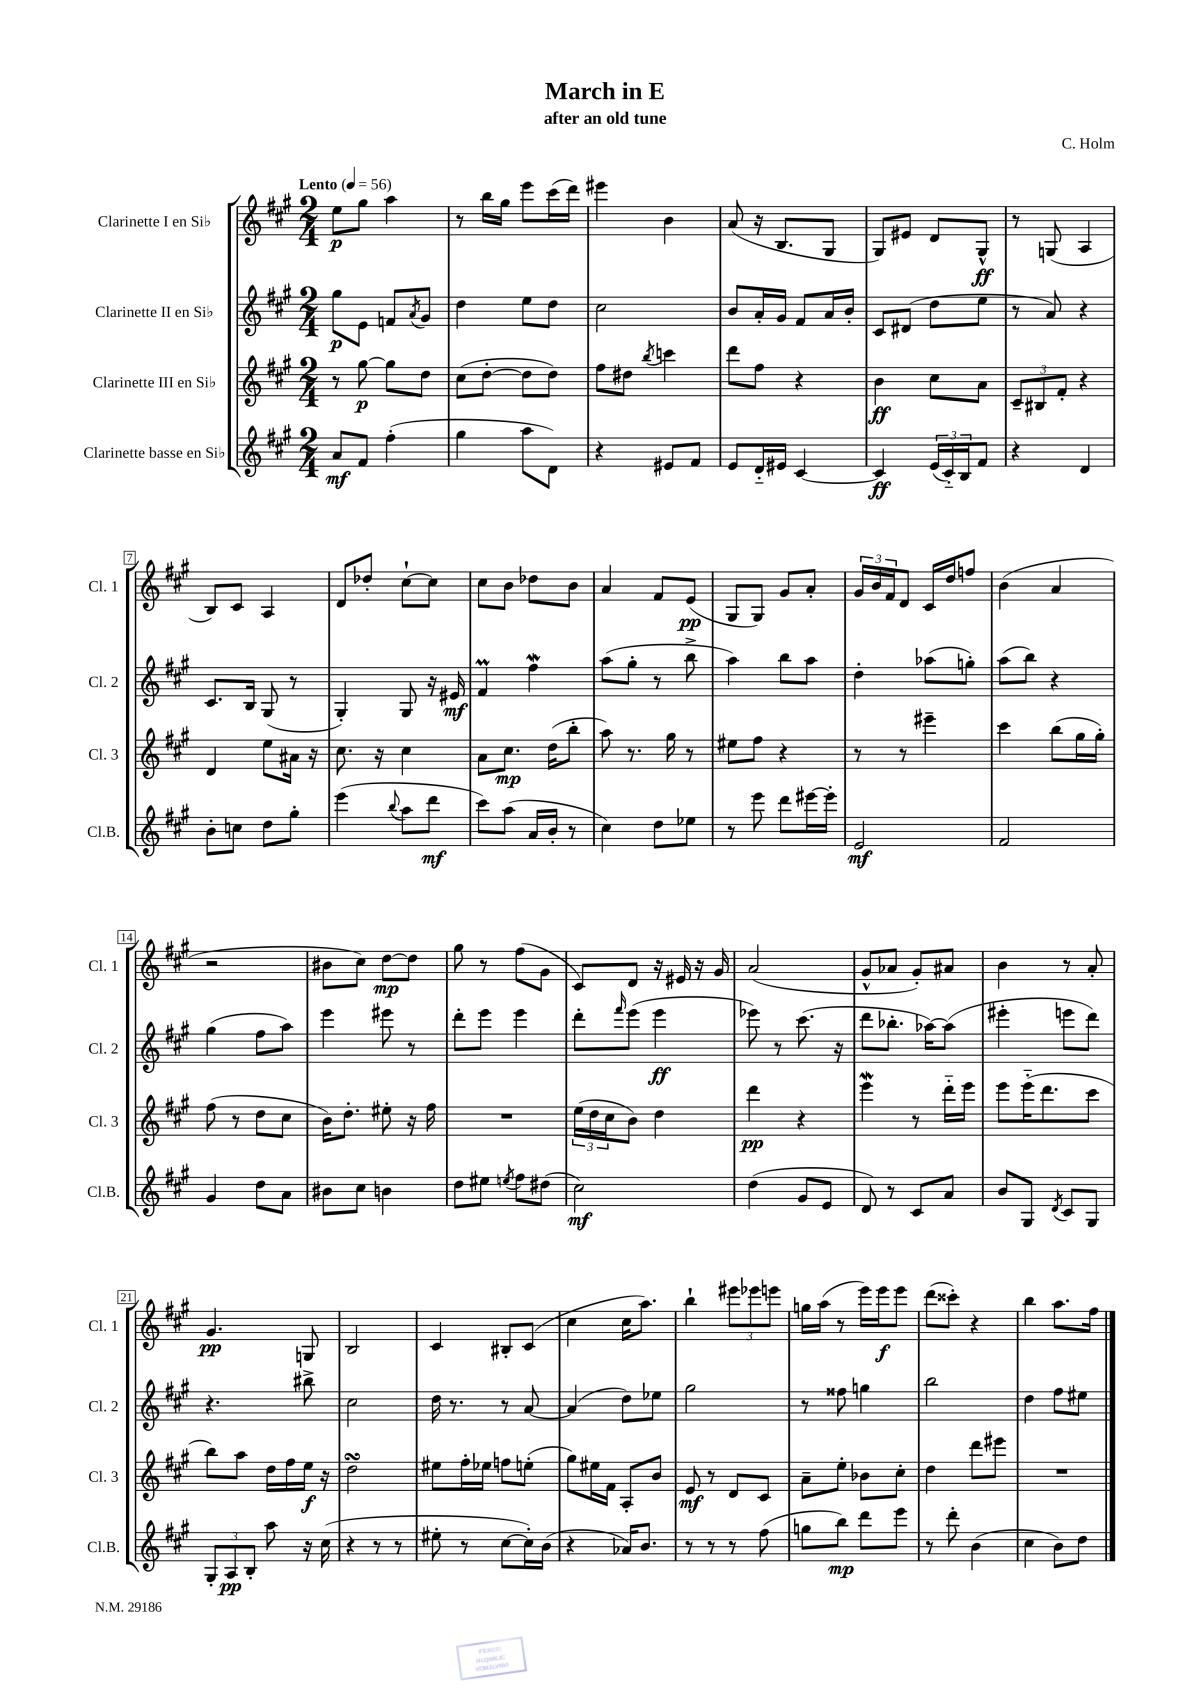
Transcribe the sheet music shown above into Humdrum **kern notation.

**kern	**kern	**kern	**kern
*staff4	*staff3	*staff2	*staff1
*clefG2	*clefG2	*clefG2	*clefG2
*k[f#c#g#]	*k[f#c#g#]	*k[f#c#g#]	*k[f#c#g#]
*M2/4	*M2/4	*M2/4	*M2/4
*MM56	*MM56	*MM56	*MM56
8a/L	8r	8gg#\L	8ee\L
8f#/J	[8gg#\	8e\J	8gg#\J
(4ff#'\	8gg#\]L	8f/L	4aa\
.	.	8qa/	.
.	8dd\J	8g#/J	.
=	=	=	=
4gg#\	(8cc#\L	4dd\	8r
.	[8dd'\J	.	16bb\LL
.	.	.	16gg#\JJ
8aa\L	8dd\]L	8ee\L	8eee\L
8d\J)	8dd\J)	8dd\J	(16ccc#\L
.	.	.	16ddd\JJ)
=	=	=	=
4r	8ff#\L	2cc#\	4eee#\
.	8dd#\J	.	.
.	8qbb/	.	.
8e#/L	4ccc\	.	4b\
8f#/J	.	.	.
=	=	=	=
8e/L	8ddd\L	8b/L	(8a/
16d'~/L	8ff#\J	16a'/L	16r
16e#/JJ	.	16g#/JJ	8.B/L
[4c#/	4r	8f#/L	.
.	.	16a/L	8G#/J
.	.	16b'/JJ	.
=	=	=	=
4c#/]	4b\	8c#/L	8G#/L)
.	.	(8d#/J	8e#/J
(24e/LL	8cc#\L	8dd\L	8d/L
24c#'~/)	.	.	.
24B/J	.	.	.
8f#/J	8a\J	8ee\J	8G#^^/J
=	=	=	=
4r	12c#~/L	8r	8r
.	12B#/	.	.
.	.	8a/)	(8G/
.	12f#'/J	.	.
4d/	4r	4r	4A/
=	=	=	=
8b'\L	4d/	8.c#/L	8B/L)
8cc\J	.	.	8c#/J
.	.	16B/Jk	.
8dd\L	8ee\L	(8G#/	4A/
8gg#'\J	16a#\Jk	8r	.
.	16r	.	.
=	=	=	=
(4eee\	8.cc#\	4G#'/)	8d/L
.	.	.	8dd-'/J
.	16r	.	.
8qqbb/	.	.	.
8aa\L	4cc#\	8G#/	[8cc#`\L
8ddd\J	.	16r	8cc#\]J
.	.	16e#/	.
=	=	=	=
8ccc#\L)	8a\L	4f#/	8cc#\L
(8aa\J	8.cc#\J	.	8b\J
16a/LL	.	4ff#\	8dd-\L
16b'/JJ	(16dd\LK	.	.
8r	8bb'\J	.	8b\J
=	=	=	=
4cc#\)	8aa\)	(8aa\L	4a/
.	8.r	8gg#'\J	.
8dd\L	.	8r	8f#/L
.	16gg#\	.	.
8ee-\J	8r	8bb^\	(8e/J
=	=	=	=
8r	8ee#\L	4aa\)	8G#/L
8eee\	8ff#\J	.	8G#/J)
8ddd\L	4r	8bb\L	8g#/L
[16eee#\L	.	8aa\J	8a'/J
16eee#'\]JJ	.	.	.
=	=	=	=
2e/	8r	4dd'\	24g#/LL
.	.	.	24b/
.	.	.	24f#/J
.	8r	.	8d/J
.	4eee#~\	(8aa-\L	16c#/LL
.	.	.	16dd/J
.	.	8gg'\J)	8ff/J
=	=	=	=
2f#/	4ccc#\	(8aa\L	(4b\
.	.	8bb\J)	.
.	(8bb\L	4r	4a/
.	16gg#\L	.	.
.	16gg#'\JJ)	.	.
=	=	=	=
4g#/	(8ff#\	(4gg#\	2r
.	8r	.	.
8dd\L	8dd\L	8ff#\L	.
8a\J	8cc#\J	8aa\J)	.
=	=	=	=
8b#\L	16b\LK)	4eee\	8b#\L
.	8.dd'\J	.	.
8cc#\J	.	.	8cc#\J)
4b\	8ee#'\	8eee#\	[8dd\L
.	16r	8r	8dd\]J
.	16ff#\	.	.
=	=	=	=
8dd\L	2r	8ddd'\L	8gg#\
8ee#\J	.	8eee\J	8r
8qee/	.	.	.
8ff#\L	.	4eee\	(8ff#\L
(8dd#\J	.	.	8g#\J
=	=	=	=
2cc#\)	(24ee\LL	8ddd'\L	8c#/L)
.	24dd\	.	.
.	24cc#\J	.	.
.	.	16qqfff#/	.
.	8b\J)	(8eee\J	8d/J
.	4dd\	4eee\	16r
.	.	.	16e#/
.	.	.	16r
.	.	.	16g#/
=	=	=	=
(4dd\	4ddd\	8eee-\)	(2a/
.	.	8r	.
8g#/L	4r	(8.ccc#\	.
8e/J	.	.	.
.	.	16r	.
=	=	=	=
8d/)	4eee\	8ddd\L	8g#^^/L
8r	.	8.bb-'\J	8a-/J
8c#/L	8r	.	8g#'/L)
.	.	[16aa-\LK)	.
8a/J	16ddd'~\LL	(8aa-\]J	8a#/J
.	16eee\JJ	.	.
=	=	=	=
8b/L	8eee\L	4eee#'\	4b\
8G#/J	(16eee'~\K	.	.
.	8.ddd\	.	.
8qd/	.	.	.
8c#/L	.	8eee\L	8r
8G#/J	8ccc#\J	8ddd\J)	8a'/
=	=	=	=
12G#'/L	8bb\L)	4.r	4.g#/
12A/	.	.	.
.	8aa\J	.	.
12B'/J	.	.	.
8aa\	16dd\LL	.	.
.	16ff#\	.	.
16r	16ee\JJ	8bb#^\	8G/
(16cc#\	16r	.	.
=	=	=	=
4r	2dd\	2cc#\	2B/
8r	.	.	.
8r	.	.	.
=	=	=	=
8ee#'\	8ee#\L	16dd\	4c#/
.	.	8.r	.
8r	16ff#'\L	.	.
.	16ee-\JJ	.	.
[8cc#\L	8ff\L	8r	8B#'/L
16cc#'\]L)	(8ee'\J	[8a/	(8c#/J
(16b\JJ	.	.	.
=	=	=	=
4r	8gg#\L)	(4a/]	4cc#\
.	16ee#\L	.	.
.	16f#\JJ	.	.
16a-/LK)	8A'/L	8dd\L)	16cc#\LK
8.b/J	.	.	8.aa\J)
.	8b/J	8ee-\J	.
=	=	=	=
8r	8e/	2gg#\	4bb`\
8r	8r	.	.
8r	8d/L	.	12eee#\L
.	.	.	12eee-\
(8ff#\	8c#/J	.	.
.	.	.	12eee\J
=	=	=	=
8gg\L	8a~\L	8r	16gg\LL
.	.	.	(16aa\JJ
8bb\J)	8ee'\J	8ff##\	8r
8ddd\L	8b-\L	4gg\	16eee\LL)
.	.	.	16eee\J
8eee\J	8cc#'\J	.	8eee\J
=	=	=	=
8r	4dd\	2bb\	(8ddd\L
8ddd'\	.	.	8ccc##'\J)
(4b\	8ddd\L	.	4r
.	8eee#\J	.	.
=	=	=	=
4cc#\	2r	4dd\	4bb\
8b\L)	.	8ff#\L	8.aa\L
8dd\J	.	8ee#\J	.
.	.	.	16ff#\Jk
==	==	==	==
*-	*-	*-	*-
